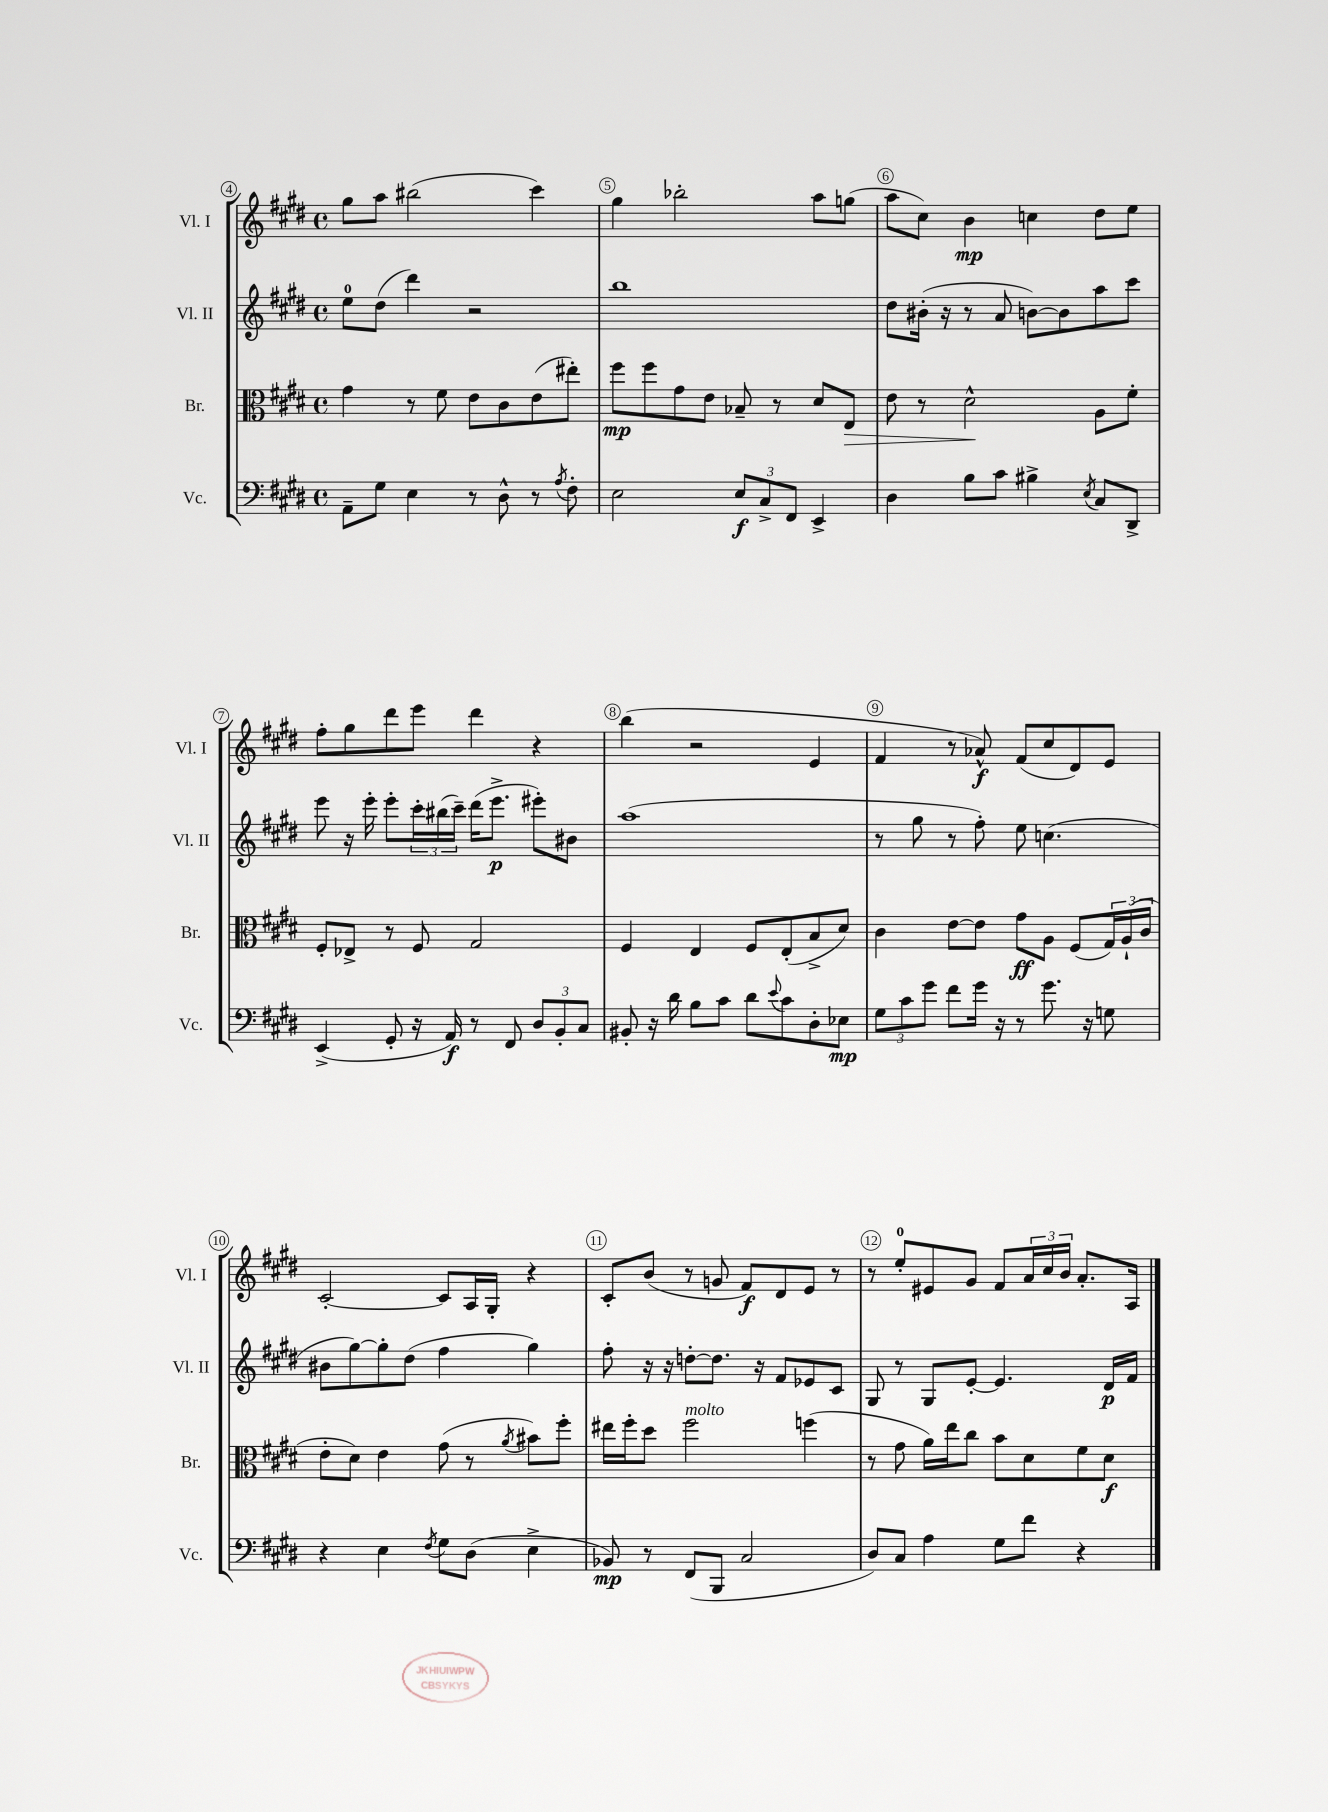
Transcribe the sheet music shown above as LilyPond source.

<<
\new StaffGroup <<
\new Staff = "s0" \with { instrumentName = "Vl. I" shortInstrumentName = "Vl. I" } {
    \clef treble \key e \major \defaultTimeSignature \time 4/4
    gis''8 a''8 bis''2( cis'''4) |
    gis''4 bes''2-. a''8 g''8( |
    a''8 cis''8) b'4\mp c''4 dis''8 e''8 |
    fis''8-. gis''8 dis'''8 e'''8 dis'''4 r4 |
    b''4( r2 e'4 |
    fis'4 r8 aes'8-^\f) fis'8( cis''8 dis'8) e'8 |
    cis'2~-. cis'8 a16 gis16-. r4 |
    cis'8-. b'8( r8 g'8 fis'8\f) dis'8 e'8 r8 |
    r8 e''8-0-. eis'8 gis'8 fis'8 \tuplet 3/2 { a'16 cis''16 b'16 } a'8.-. a16 \bar "|." |
}
\new Staff = "s1" \with { instrumentName = "Vl. II" shortInstrumentName = "Vl. II" } {
    \clef treble \key e \major \defaultTimeSignature \time 4/4
    e''8-0 dis''8( dis'''4) r2 |
    b''1 |
    dis''8 bis'16-.( r16 r8 a'8 b'8~) b'8 a''8 cis'''8 |
    e'''8 r16 e'''16-. e'''8-. \tuplet 3/2 { cis'''16-. bis''16( cis'''16--) } dis'''16( e'''8.->\p eis'''8-.) bis'8 |
    a''1( |
    r8 gis''8 r8 fis''8-.) e''8 c''4.( |
    bis'8 gis''8~) gis''8-. dis''8( fis''4 gis''4) |
    fis''8-. r16 r16 d''8~-. d''8. r16 fis'8 ees'8 cis'8 |
    gis8 r8 gis8 e'8~-. e'4. dis'16\p fis'16 \bar "|." |
}
\new Staff = "s2" \with { instrumentName = "Br." shortInstrumentName = "Br." } {
    \clef alto \key e \major \defaultTimeSignature \time 4/4
    gis'4 r8 fis'8 e'8 cis'8 e'8( eis''8-.) |
    fis''8\mp fis''8 gis'8 e'8 bes8-- r8 dis'8 e8\> |
    e'8 r8 dis'2-^\! a8 fis'8-. |
    fis8-. ees8-> r8 fis8 gis2 |
    fis4 e4 fis8 e8-.( b8-> dis'8) |
    cis'4 e'8~ e'8 gis'8\ff a8 fis8( \tuplet 3/2 { gis16) a16-!( cis'16 } |
    e'8-. dis'8) e'4 gis'8( r8 \acciaccatura { a'8 } bis'8) fis''8-. |
    eis''16 fis''16-. dis''8 fis''2^\markup { \italic "molto" } f''4( |
    r8 gis'8 a'16) e''16 cis''8 b'8 dis'8 fis'8 dis'8\f \bar "|." |
}
\new Staff = "s3" \with { instrumentName = "Vc." shortInstrumentName = "Vc." } {
    \clef bass \key e \major \defaultTimeSignature \time 4/4
    a,8-- gis8 e4 r8 dis8-^ r8 \acciaccatura { a8 } fis8-. |
    e2 \tuplet 3/2 { e8\f cis8-> fis,8 } e,4-> |
    dis4 b8 cis'8 bis4-> \acciaccatura { e8 } cis8 dis,8-> |
    e,4->( gis,8-. r16 a,16\f) r8 fis,8 \tuplet 3/2 { dis8 b,8-. cis8 } |
    bis,8-. r16 dis'16 b8 cis'8 dis'8 \appoggiatura { e'8 } cis'8 dis8-. ees8\mp |
    \tuplet 3/2 { gis8 cis'8 gis'8 } fis'8 gis'16 r16 r8 gis'8. r16 g8 |
    r4 e4 \acciaccatura { fis8 } gis8 dis8( e4-> |
    bes,8\mp) r8 fis,8( b,,8 cis2 |
    dis8) cis8 a4 gis8 fis'8 r4 \bar "|." |
}
>>
>>
\layout { \context { \Score currentBarNumber = #4 \override BarNumber.break-visibility = ##(#f #t #t) barNumberVisibility = #all-bar-numbers-visible \override BarNumber.stencil = #(make-stencil-circler 0.1 0.3 ly:text-interface::print) } }
